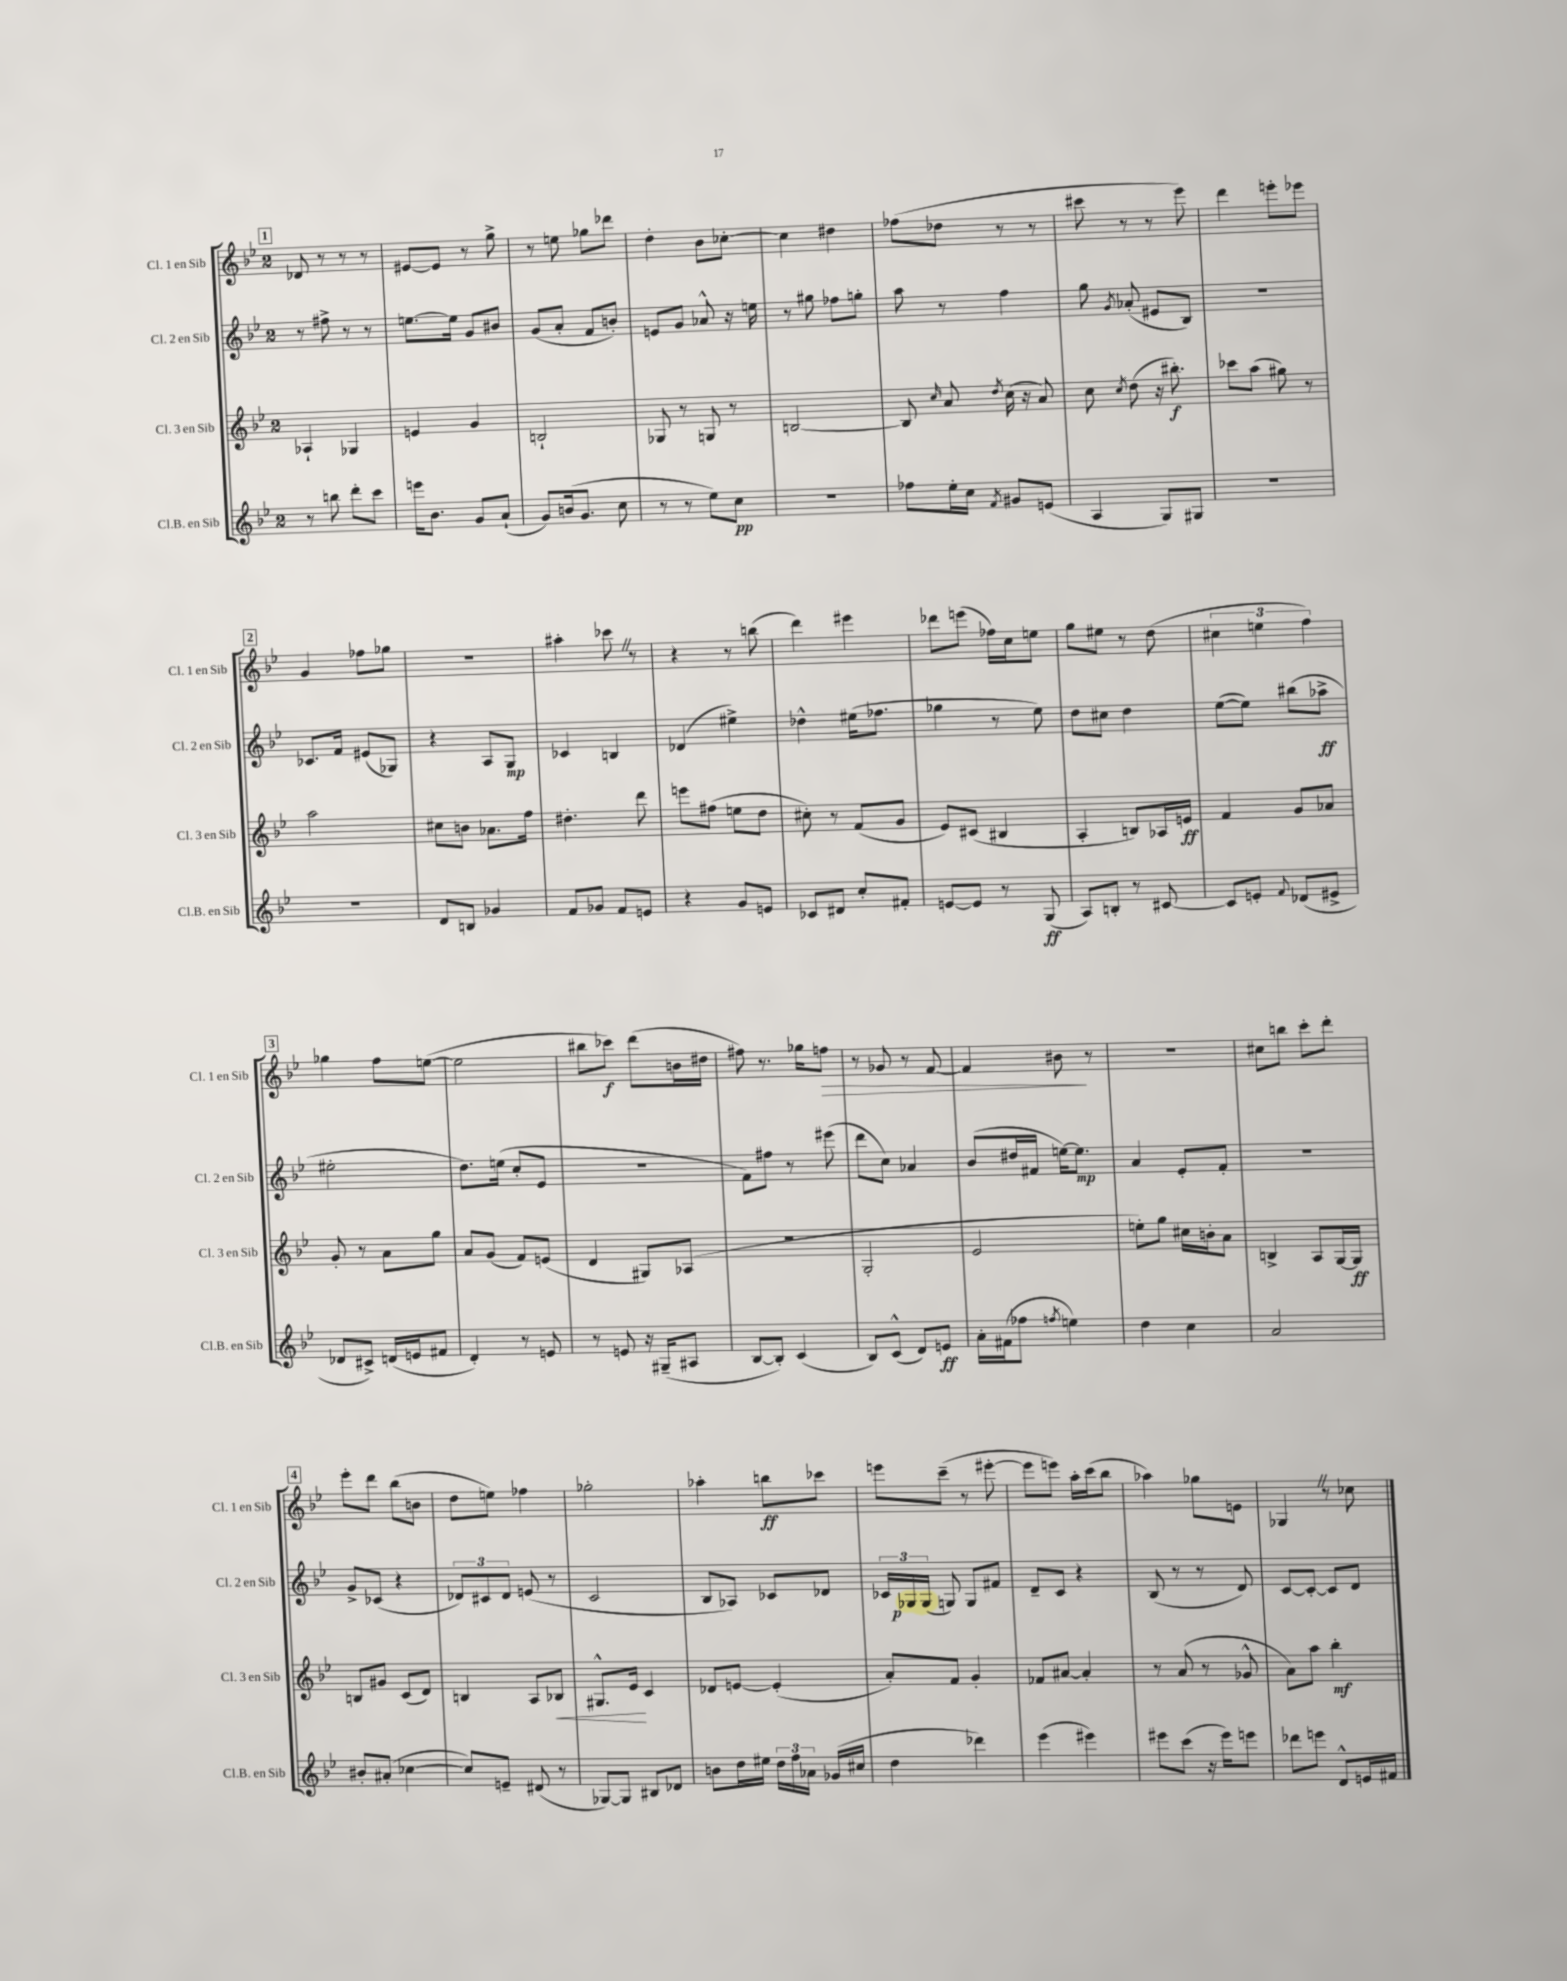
<<
\new StaffGroup <<
\new Staff = "s0" \with { instrumentName = "Cl. 1 en Sib" shortInstrumentName = "Cl. 1 en Sib" } {
    \clef treble \key bes \major \once \override Staff.TimeSignature.style = #'single-digit \time 2/4
    \autoBeamOff \mark \markup { \box "1" } des'8 r8 r8 r8 |
    eis'8[~ eis'8] r8 g''8-> |
    r8 e''8 ges''8[ des'''8] |
    d''4-. bes'8[ ces''8]~-. |
    ces''4 dis''4 |
    fes''8[( des''8] r8 r8 |
    cis'''8 r8 r8 ees'''8) |
    d'''4 e'''8[-. ees'''8] |
    \mark \markup { \box "2" } g'4 fes''8[ ges''8] |
    r2 |
    ais''4-. ces'''8 \once \override BreathingSign.text = \markup { \musicglyph "scripts.caesura.straight" } \breathe r8 |
    r4 r8 b''8( |
    d'''4) eis'''4 |
    des'''8[ e'''8]( fes''16[) c''16 e''8] |
    g''8[ eis''8] r8 d''8( |
    \tuplet 3/2 { cis''4 e''4 f''4) } |
    \mark \markup { \box "3" } ges''4 f''8[ e''8]~( |
    e''2 |
    bis''8[ ces'''8]\f) d'''8[( b'16 dis''16] |
    fis''8) r8. ges''16[ f''8]\> |
    r8 ges'8 r8 f'8~ |
    f'4 bis'8\! r8 |
    R2 |
    cis''8[ b''8] c'''8[-. d'''8]-. |
    \mark \markup { \box "4" } ees'''8[-. d'''8] bes''8[( b'8] |
    d''8[ e''8]) fes''4 |
    ges''2-. |
    aes''4-. b''8[\ff ces'''8] |
    e'''8[ c'''8]--( r8 eis'''8~-. |
    eis'''8[ e'''8]) a''16[-. c'''16( bes''8] |
    aes''4) ges''8[ e'8] |
    ges4 \once \override BreathingSign.text = \markup { \musicglyph "scripts.caesura.straight" } \breathe r8 ces''8 \bar "|." |
}
\new Staff = "s1" \with { instrumentName = "Cl. 2 en Sib" shortInstrumentName = "Cl. 2 en Sib" } {
    \clef treble \key bes \major \once \override Staff.TimeSignature.style = #'single-digit \time 2/4
    \autoBeamOff \mark \markup { \box "1" } r8 fis''8-> r8 r8 |
    e''8.[~ e''16] g'8[ bis'8] |
    g'8[( a'8]-. f'8[ b'8]-.) |
    e'8[ g'8] aes'8-^ r16 e''16 |
    r8 gis''8 fes''8[ g''8]-. |
    a''8 r8 f''4 |
    g''8 \acciaccatura { g'8 } aes'8-.( eis'8[ bes8]) |
    R2 |
    \mark \markup { \box "2" } ces'8.[ f'16] eis'8[( ges8]) |
    r4 a8[ g8]\mp |
    ces'4 b4 |
    des'4( eis''4->) |
    des''4-^ eis''16[( fes''8.] |
    ges''4 r8 ees''8) |
    d''8[ cis''8] d''4 |
    ees''8[~( ees''8]) bis''8[( aes''8]->\ff |
    \mark \markup { \box "3" } eis''2-. |
    d''8.[) e''16]( c''8[-. ees'8] |
    R2 |
    f'8[) fis''8] r8 eis'''8( |
    d'''8[ c''8]) aes'4 |
    bes'8[( dis''16 fis'16] e''16[~) e''8.]\mp |
    a'4 ees'8[-. f'8]-. |
    R2 |
    \mark \markup { \box "4" } g'8[-> ces'8]( r4 |
    \tuplet 3/2 { des'8[) cis'8 des'8] } e'8( r8 |
    c'2 |
    bes8[ aes8]) ces'8[ des'8] |
    \tuplet 3/2 { ces'16[ ges16\p ges16]( } g8) g8[ fis'8] |
    d'8[-- c'8] r4 |
    bes8( r8 r8 d'8) |
    c'8[~ c'8]~-. c'8[ d'8] \bar "|." |
}
\new Staff = "s2" \with { instrumentName = "Cl. 3 en Sib" shortInstrumentName = "Cl. 3 en Sib" } {
    \clef treble \key bes \major \once \override Staff.TimeSignature.style = #'single-digit \time 2/4
    \autoBeamOff \mark \markup { \box "1" } aes4-! ges4 |
    e'4 g'4 |
    b2-! |
    ges8 r8 g8 r8 |
    b2~ |
    b8 \grace { c''16 } a'8 \acciaccatura { d''8 } c''16( r16 a'8) |
    c''8 \acciaccatura { c''8 } d''8( r16 bis''8.-.\f) |
    ces'''8[ a''8]( gis''8) r8 |
    \mark \markup { \box "2" } a''2 |
    cis''8[ b'8] aes'8.[ f''16] |
    dis''4.-. d'''8 |
    e'''8[ fis''8]( e''8[ d''8] |
    cis''8-.) r8 f'8[( g'8] |
    ees'8[) cis'8]( bis4 |
    a4-. b8[) aes16 e'16]\ff |
    f'4 g'8[ aes'8] |
    \mark \markup { \box "3" } g'8-. r8 a'8[ g''8] |
    a'8[ g'8]( f'8[) e'8]( |
    d'4 gis8[) aes8]( |
    R2 |
    g2-. |
    ees'2 |
    e''8[-.) g''8] cis''16[ b'16-. a'8] |
    b4-> a8[ g16~ g16]\ff |
    \mark \markup { \box "4" } b8[ gis'8] c'8[( d'8]) |
    b4 a8[ bes8]\< |
    gis8.[-^ ees'16]\! c'4 |
    des'8[ e'8]~ e'4-.( |
    a'8[-.) f'8] g'4-. |
    fes'8[ ais'8]~ ais'4-. |
    r8 a'8( r8 ges'8-^ |
    a'8[) a''8] bes''4-.\mf \bar "|." |
}
\new Staff = "s3" \with { instrumentName = "Cl.B. en Sib" shortInstrumentName = "Cl.B. en Sib" } {
    \clef treble \key bes \major \once \override Staff.TimeSignature.style = #'single-digit \time 2/4
    \autoBeamOff \mark \markup { \box "1" } r8 b''8 d'''8[-. c'''8] |
    e'''16[ bes'8.] g'8[ a'8]-!( |
    g'8[) b'16( g'8.] c''8 |
    r8 r8 ees''8[) c''8]\pp |
    R2 |
    fes''8[ ees''16-. c''16] \acciaccatura { f'8 } gis'8[ e'8]( |
    a4 g8[) gis8] |
    R2 |
    \mark \markup { \box "2" } R2 |
    d'8[ b8] ges'4 |
    f'8[ ges'8] f'8[ e'8] |
    r4 g'8[ e'8] |
    ces'8[ dis'8] c''8[-. fis'8]-. |
    e'8[~ e'8] r8 g8\ff( |
    a8[) b8]-. r8 cis'8~ |
    cis'8[ e'8]-. \appoggiatura { f'8 } des'8[( eis'8]-> |
    \mark \markup { \box "3" } des'8[ cis'8]->) d'16[( e'16 fis'8] |
    d'4-.) r8 e'8 |
    r8 e'8 r16 gis16[--( ais8] |
    bes8[~ bes8]-.) c'4( |
    bes8[) c'8]-^( d'8[) e'8]\ff |
    a'16[-. fis'16( fes''8] \acciaccatura { f''8 } e''4) |
    d''4 c''4 |
    a'2 |
    \mark \markup { \box "4" } bis'8[-. ais'8]-.( ces''4~ |
    ces''8[) e'8]-- dis'8( r8 |
    ges8[~) ges8] bis8[ des'8] |
    b'8[ d''16 eis''16] \tuplet 3/2 { d''16[ f''16 aes'16] } ges'16[( cis''16] |
    d''4 des'''4) |
    ees'''4( eis'''4) |
    eis'''8[ c'''8]( r16 eis'''16[) e'''8] |
    des'''8[ e'''8] d'8[-^ e'16 fis'16] \bar "|." |
}
>>
>>
